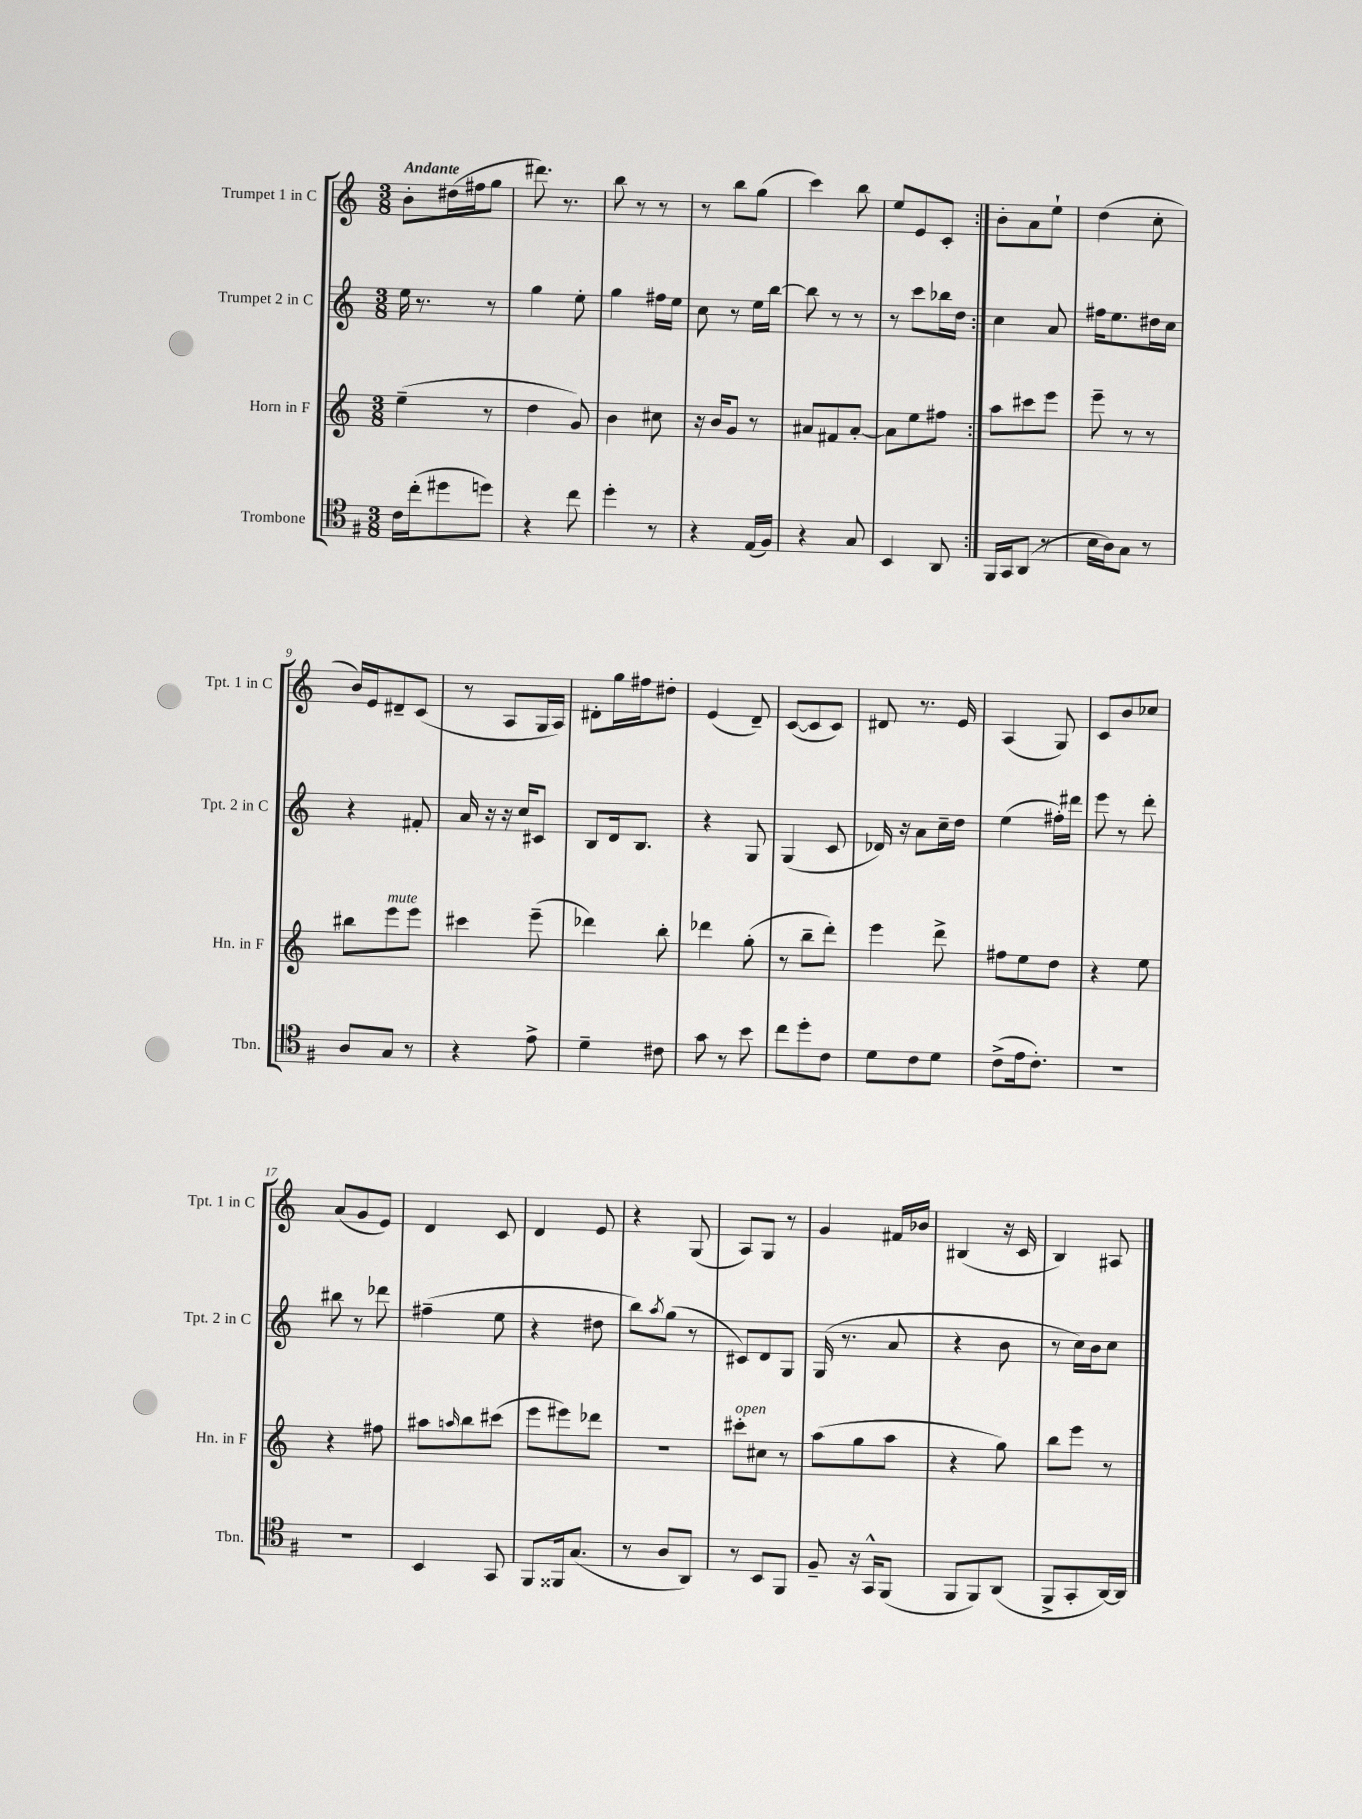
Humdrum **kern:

**kern	**kern	**kern	**kern
*staff4	*staff3	*staff2	*staff1
*clefC4	*clefG2	*clefG2	*clefG2
*k[f#]	*k[]	*k[]	*k[]
*M3/8	*M3/8	*M3/8	*M3/8
16c	(4ee~	16ee	8b'
(16cc'	.	8.r	.
8dd#	.	.	(16dd#
.	.	.	16ff#
8dd)	8r	8r	8gg
=	=	=	=
4r	4dd	4gg	8.ddd#)
.	.	.	8.r
8cc	8g)	8ee'	.
=	=	=	=
4dd'	4b	4gg	8bb
.	.	.	8r
8r	8cc#	16ff#	8r
.	.	16ee	.
=	=	=	=
4r	16r	8cc	8r
.	16b	.	.
.	8g	8r	8bb
(16E	8r	16ee	(8gg
16F#)	.	[16bb	.
=	=	=	=
4r	8a#	8bb]	4ccc)
.	8f#	8r	.
8G	[8a#'	8r	8bb
=	=	=	=
4BB	8a#]	8r	8ee
.	8ee	8ccc	8e
8AA	8ff#	16bb-	8c'
.	.	16dd	.
=:|!	=:|!	=:|!	=:|!
16FF#	8aa	4cc	8b'
16GG	.	.	.
(8AA	8ccc#	.	8a
8r	8eee	8a	8ee`
=	=	=	=
16B	8eee~	16ff#	(4dd
16A)	.	8.ee	.
8G	8r	.	.
8r	8r	16dd#	8cc'
.	.	16cc	.
=	=	=	=
8A	8bb#	4r	16b)
.	.	.	16e
8G	8eee	.	8d#~
8r	8eee	8f#'	(8c
=	=	=	=
4r	4ccc#	16a	8r
.	.	16r	.
.	.	16r	8A
.	.	16cc	.
8e^	(8eee~	8c#	16G
.	.	.	16A)
=	=	=	=
4d~	4ddd-)	8B	8d#'
.	.	16d	16gg
.	.	8.B	16ff#
8c#	8bb'	.	8dd#'
=	=	=	=
8g	4ddd-	4r	(4e
8r	.	.	.
8b	(8gg'	8G	8d~)
=	=	=	=
8cc	8r	(4G	([8c
8dd'	8bb~	.	8c]
8c	8ddd')	8c	8c)
=	=	=	=
8d	4eee	16d-)	8d#
.	.	16r	.
8c	.	8a	8.r
8d	8ddd^	16cc~	.
.	.	16dd	16e
=	=	=	=
(8c^	8ff#	(4ee	(4A
16e	8ee	.	.
8.c')	.	.	.
.	8dd	16ff#')	8G)
.	.	16ddd#	.
=	=	=	=
4.r	4r	8eee	8c
.	.	8r	8b
.	8ee	8ddd'	8cc-
=	=	=	=
4.r	4r	8bb#	(8a
.	.	8r	8g
.	8ff#	8ddd-	8e)
=	=	=	=
4BB	8aa#	(4ff#~	4d
.	16qqaa	.	.
.	8bb	.	.
8GG	(8ccc#	8ee	8c
=	=	=	=
8FF#	8eee	4r	4d
16FF##	8eee#)	.	.
(8.G	.	.	.
.	8ddd-	8dd#	8e
=	=	=	=
8r	4.r	8bb)	4r
.	.	8qaa	.
8A	.	(8gg	.
8AA)	.	8r	(8G
=	=	=	=
8r	8ccc#'	8c#)	8A)
8BB	8cc#	8d	8G
8FF#	8r	8G	8r
=	=	=	=
8F#~	(8aa	(16G	4g
.	.	8.r	.
16r	8gg	.	.
16GG^^	.	.	.
(8FF#	8aa	8a	16f#
.	.	.	16b-
=	=	=	=
8FF#	4r	4r	(4B#
8FF#)	.	.	.
(8AA	8gg)	8b	16r
.	.	.	16c
=	=	=	=
8FF#^	8bb	8r	4B)
8GG'	8eee	16cc)	.
.	.	16b	.
[16AA)	8r	8cc	8A#
16AA]	.	.	.
==	==	==	==
*-	*-	*-	*-
